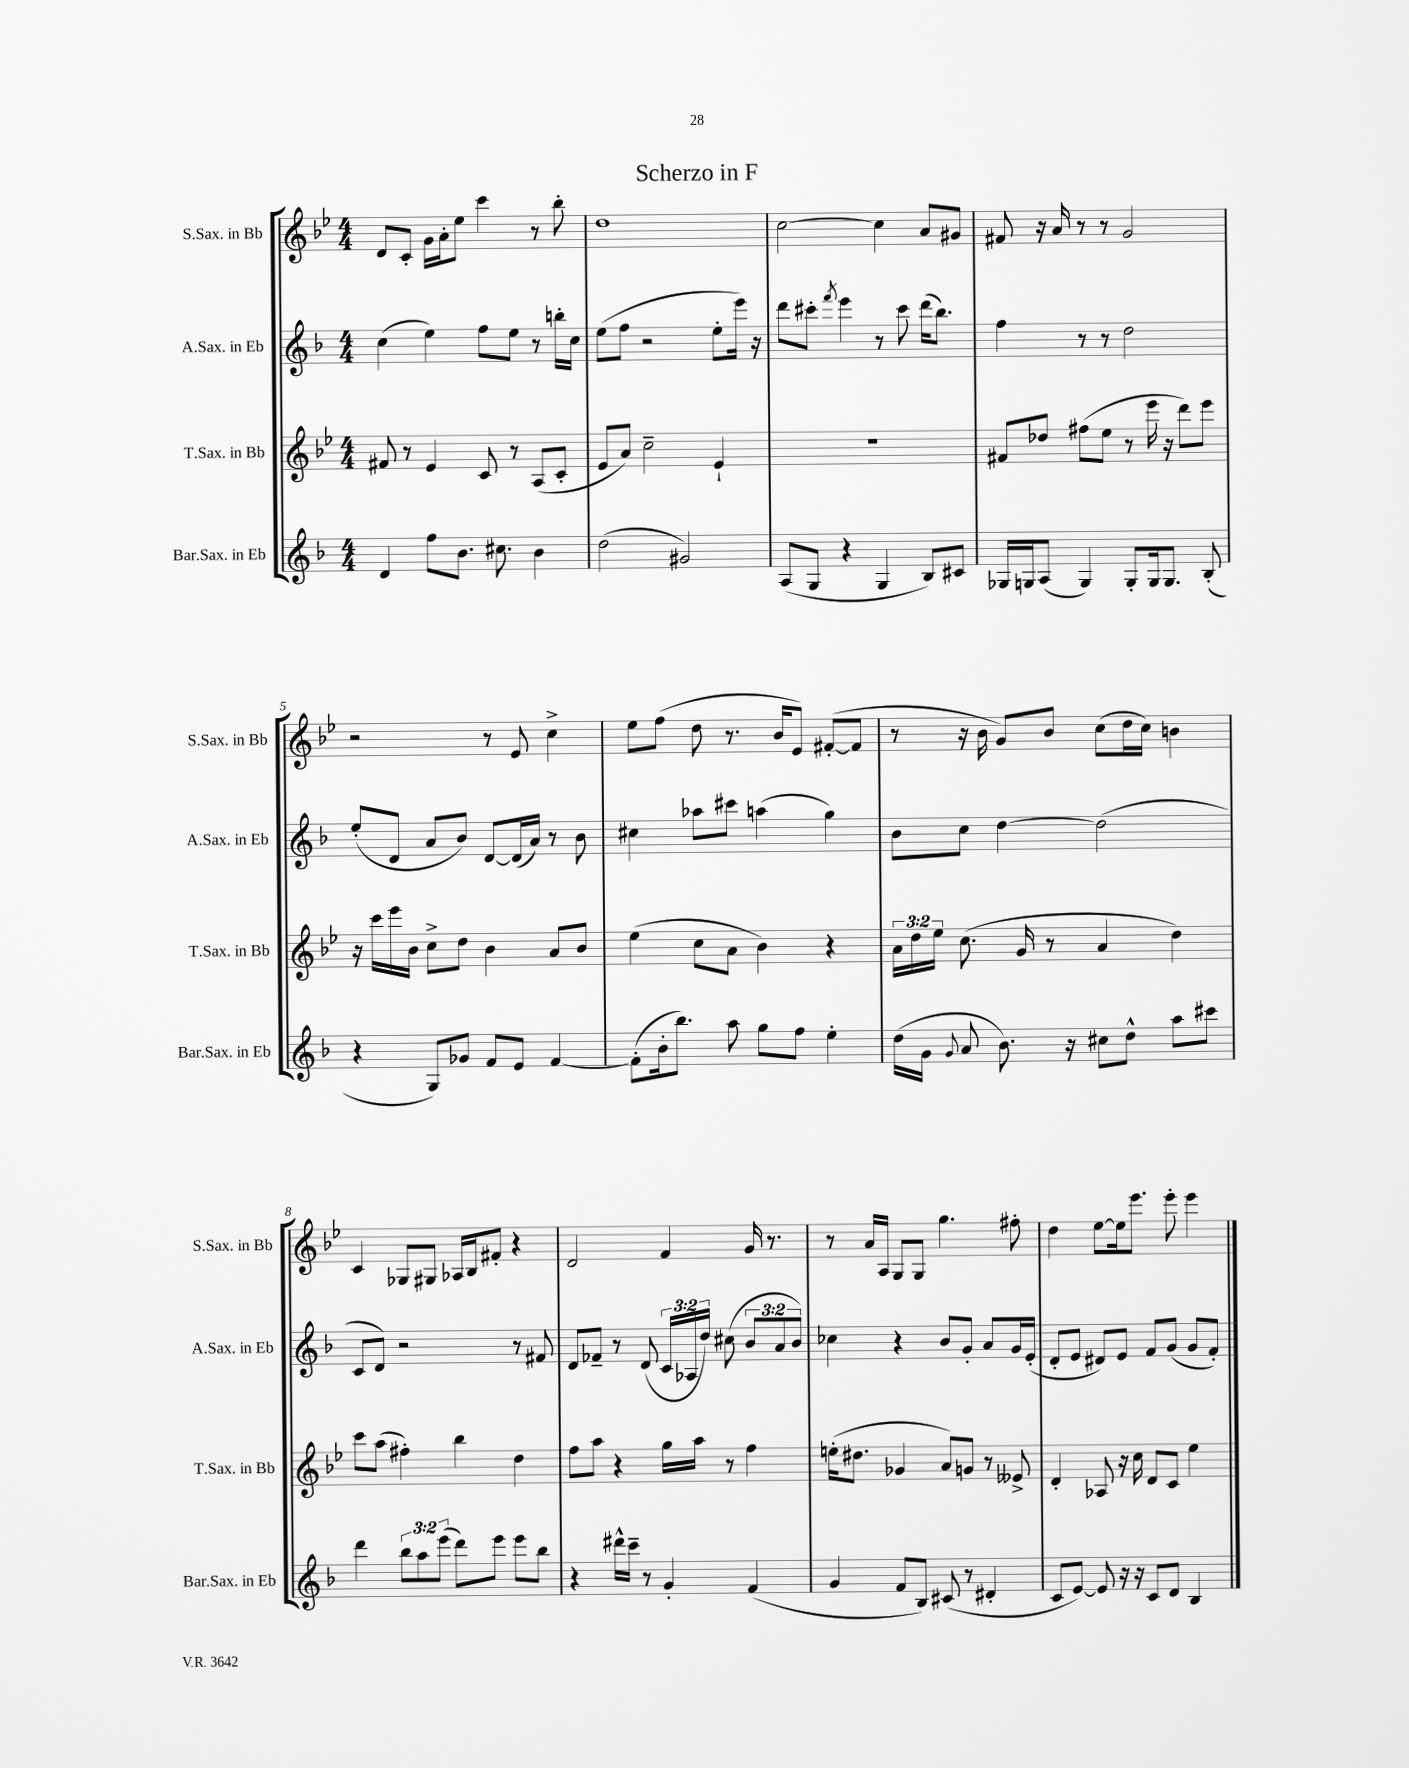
\header { title = "Scherzo in F" }
<<
\new StaffGroup <<
\new Staff = "s0" \with { instrumentName = "S.Sax. in Bb" shortInstrumentName = "S.Sax. in Bb" } {
    \clef treble \key bes \major \numericTimeSignature \time 4/4
    \autoBeamOff d'8[ c'8]-. g'16[ a'16-. ees''8] c'''4 r8 bes''8-. |
    d''1 |
    c''2~ c''4 a'8[ gis'8] |
    fis'8 r16 a'16 r8 r8 g'2 |
    r2 r8 ees'8 c''4-> |
    ees''8[ f''8]( d''8 r8. bes'16[ ees'8]) fis'8[~-.( fis'8] |
    r8 r16 bes'16 g'8[) bes'8] c''8[( d''16 c''16]) b'4 |
    c'4 ges8[ gis8] aes16[ bes16 fis'8]-. r4 |
    d'2 f'4 g'16 r8. |
    r8 a'16[ a16] g8[ g8] g''4. fis''8-. |
    d''4 ees''8[~ ees''16 ees'''8.] ees'''8-. ees'''4 \bar "|." |
}
\new Staff = "s1" \with { instrumentName = "A.Sax. in Eb" shortInstrumentName = "A.Sax. in Eb" } {
    \clef treble \key f \major \numericTimeSignature \time 4/4 \override Staff.TupletNumber.text = #tuplet-number::calc-fraction-text
    \autoBeamOff c''4( e''4) f''8[ e''8] r8 b''16[-. c''16] |
    e''8[( f''8] r2 e''8[-. e'''16]) r16 |
    d'''8[ cis'''8]-. \acciaccatura { f'''8 } e'''4 r8 cis'''8 d'''16[( bes''8.]) |
    f''4 r8 r8 d''2 |
    e''8[-.( d'8] a'8[ bes'8]) d'8[~ d'16( a'16]) r8 bes'8 |
    cis''4 aes''8[ cis'''8] a''4( g''4) |
    bes'8[ c''8] d''4~ d''2( |
    c'8[ d'8]) r2 r8 fis'8 |
    d'8[ fes'8]-- r8 d'8( \tuplet 3/2 { c'16[ aes16 d''16]) } cis''8( \tuplet 3/2 { bes'8[ a'8 bes'8]) } |
    ces''4 r4 bes'8[ g'8]-. a'8[ g'16 e'16]-.( |
    d'8[-. e'8] dis'8[) e'8] f'8[ g'8]( g'8[ f'8]-.) \bar "|." |
}
\new Staff = "s2" \with { instrumentName = "T.Sax. in Bb" shortInstrumentName = "T.Sax. in Bb" } {
    \clef treble \key bes \major \numericTimeSignature \time 4/4 \override Staff.TupletNumber.text = #tuplet-number::calc-fraction-text
    \autoBeamOff fis'8 r8 ees'4 c'8 r8 a8[( c'8]-. |
    ees'8[ a'8]) c''2-- ees'4-! |
    r1 |
    fis'8[ des''8] fis''8[( ees''8] r8 ees'''16 r16 d'''8[) ees'''8] |
    r16 c'''16[ ees'''16 bes'16] c''8[-> d''8] bes'4 a'8[ bes'8] |
    ees''4( c''8[ a'8] bes'4) r4 |
    \tuplet 3/2 { a'16[ d''16 ees''16] } c''8.( g'16 r8 a'4 d''4) |
    c'''8[ a''8]( fis''4-.) bes''4 d''4 |
    f''8[ a''8] r4 g''16[ a''16] r8 f''4 |
    e''16[-.( dis''8.] ges'4 a'8[) g'8] r8 eeses'8-> |
    d'4-. aes8 r16 c''16 d'8[ c'8] ees''4 \bar "|." |
}
\new Staff = "s3" \with { instrumentName = "Bar.Sax. in Eb" shortInstrumentName = "Bar.Sax. in Eb" } {
    \clef treble \key f \major \numericTimeSignature \time 4/4 \override Staff.TupletNumber.text = #tuplet-number::calc-fraction-text
    \autoBeamOff d'4 f''8[ bes'8.] cis''8. bes'4 |
    d''2( gis'2) |
    a8[( g8] r4 g4 bes8[) cis'8] |
    ges16[ g16 a8]( g4) g8[-. g16 g8.] bes8-.( |
    r4 g8[) ges'8] f'8[ e'8] f'4~ |
    f'8[-.( bes'16-. bes''8.]) a''8 g''8[ f''8] e''4-. |
    d''16[( g'16] \appoggiatura { g'8 } a'8 bes'8.) r16 cis''8[ d''8]-^ a''8[ cis'''8] |
    d'''4 \tuplet 3/2 { bes''8[ a''8 e'''8]( } d'''8[) e'''8] e'''8[ bes''8] |
    r4 dis'''16[-^ c'''16]-- r8 g'4-. f'4( |
    g'4 f'8[ bes8]) cis'8( r8 dis'4-. |
    c'8[ e'8]~) e'8 r16 r16 c'8[ d'8] bes4 \bar "|." |
}
>>
>>
